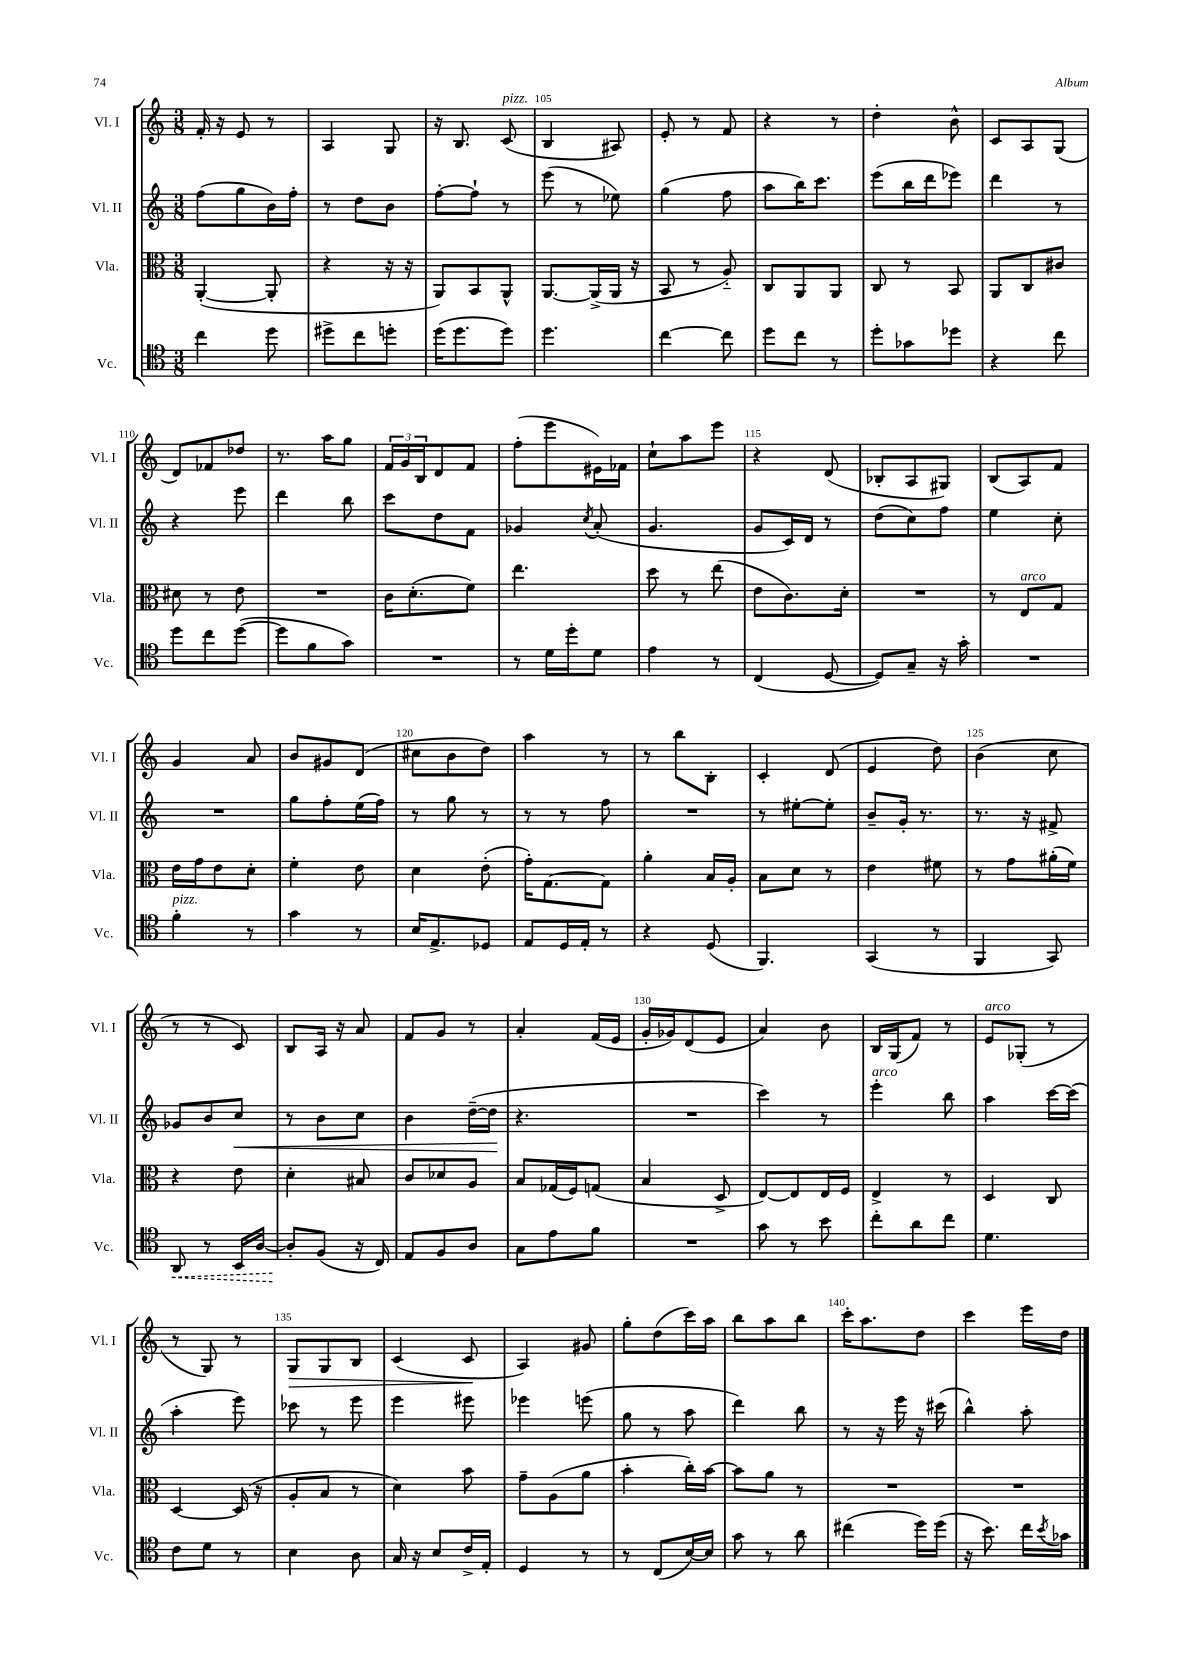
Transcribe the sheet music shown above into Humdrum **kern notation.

**kern	**kern	**kern	**kern
*staff4	*staff3	*staff2	*staff1
*clefC4	*clefC3	*clefG2	*clefG2
*k[]	*k[]	*k[]	*k[]
*M3/8	*M3/8	*M3/8	*M3/8
4cc	([4AA'	(8ff	16f'
.	.	.	16r
.	.	8gg	8e
8dd	8AA']	16b)	8r
.	.	16ff'	.
=	=	=	=
8dd#^	4r	8r	4A
8cc	.	8dd	.
8dd'	16r	8b	8G
.	16r	.	.
=	=	=	=
(16dd	8AA)	[8ff'	16r
8.dd	.	.	8.B
.	8BB	8ff`]	.
8dd)	8AA^^	8r	(8c
=	=	=	=
4.dd	[8.AA	(8eee	4B
.	.	8r	.
.	(16AA^]	.	.
.	16AA	8ee-)	8A#)
.	16r	.	.
=	=	=	=
[4cc	8BB	(4gg	8e'
.	8r	.	8r
8cc]	8A'~)	8ff	8f
=	=	=	=
8dd	8C	8aa	4r
8cc	8AA	16bb)	.
.	.	8.ccc	.
8r	8AA	.	8r
=	=	=	=
8dd'	8C	(8eee	4dd'
8g-	8r	16bb	.
.	.	16ddd	.
8dd-	8BB	8eee-)	8b^^
=	=	=	=
4r	8AA	4ddd	8c
.	8C	.	8A
8cc	8c#	8r	(8G
=	=	=	=
8dd	8d#	4r	8d)
8cc	8r	.	8f-
([8dd	8e	8eee	8dd-
=	=	=	=
8dd]	4.r	4ddd	8.r
8f	.	.	.
.	.	.	16aa
8g)	.	8bb	8gg
=	=	=	=
4.r	16c	8ccc	24f
.	.	.	24g
.	(8.d'	.	.
.	.	.	24B
.	.	8dd	8d
.	8f)	8f	8f
=	=	=	=
8r	4.ee	4g-	(8ff'
16d	.	.	8eee
16dd'	.	.	.
.	.	8qcc	.
8d	.	(8a'	16e#)
.	.	.	16f-
=	=	=	=
4e	8dd	4.g	8cc`
.	8r	.	8aa
8r	(8ee	.	8eee
=	=	=	=
(4C	8e	8g	4r
.	8.c)	16c)	.
.	.	16d	.
[8D	.	8r	(8d
.	16d'	.	.
=	=	=	=
8D])	4.r	(8dd	8B-'
8G~	.	8cc)	8A
16r	.	8ff	8G#)
16g'	.	.	.
=	=	=	=
4.r	8r	4ee	(8B
.	8E	.	8A)
.	8G	8cc'	8f
=	=	=	=
4f'	16e	4.r	4g
.	16g	.	.
.	8e	.	.
8r	8d'	.	8a
=	=	=	=
4g	4f'	8gg	8b
.	.	8ff'	8g#
8r	8e	(16ee	(8d
.	.	16ff)	.
=	=	=	=
16B	4d	8r	8cc#
8.E^	.	.	.
.	.	8gg	8b
8D-	(8e'	8r	8dd)
=	=	=	=
8E	16g')	8r	4aa
.	[8.G	.	.
16D	.	8r	.
16E'	.	.	.
8r	8G]	8ff	8r
=	=	=	=
4r	4a'	4.r	8r
.	.	.	8bb
(8D	16B	.	8B'
.	16A'	.	.
=	=	=	=
4.FF)	8B	8r	4c'
.	8d	[8ee#'	.
.	8r	8ee#']	(8d
=	=	=	=
(4GG	4e	8b~	4e
.	.	16g'	.
.	.	8.r	.
8r	8f#	.	8dd)
=	=	=	=
4FF	8r	8.r	(4b
.	8g	.	.
.	.	16r	.
8GG)	(16a#'	8f#^	8cc
.	16f)	.	.
=	=	=	=
8AA	4r	8g-	8r
8r	.	8b	8r
16BB	8e	8cc	8c)
[16A	.	.	.
=	=	=	=
8A']	4d'	8r	8B
(8F	.	8b	16A
.	.	.	16r
16r	8B#	8cc	8a
16C)	.	.	.
=	=	=	=
8E	8c	4b	8f
8F	8d-	.	8g
8A	8A	([16dd~	8r
.	.	16dd]	.
=	=	=	=
8G	8B	4.r	4a'
8e	(16G-	.	.
.	16F)	.	.
8f	(8G	.	(16f
.	.	.	16e
=	=	=	=
4.r	4B	4.r	16g'
.	.	.	16g-)
.	.	.	(8d
.	8D^	.	8e
=	=	=	=
8g	[8E)	4ccc)	4a)
8r	8E]	.	.
8b	16E	8r	8b
.	16F	.	.
=	=	=	=
8cc'	4E^	4eee'	16B
.	.	.	(16G
8a	.	.	8f)
8cc	8r	8bb	8r
=	=	=	=
4.d	4D	4aa	8e
.	.	.	(8G-'
.	8C	[16ccc	8r
.	.	(16ccc]	.
=	=	=	=
8c	[4D	4aa'	8r
8d	.	.	8G)
8r	(16D]	8eee)	8r
.	16r	.	.
=	=	=	=
4B	8A'	8ccc-	8G
.	8B	8r	8G
8A	8r	8eee	8B
=	=	=	=
16G	4d)	4eee	(4c
16r	.	.	.
8B	.	.	.
16c^	8b	8eee#	8c
16E'	.	.	.
=	=	=	=
4D	8g~	4eee-	4A)
.	(8A	.	.
8r	8a	(8eee	8g#
=	=	=	=
8r	4b'	8gg	8gg'
(8C	.	8r	(8dd
[16B)	16cc')	8aa	16ccc)
16B]	[16b	.	16aa
=	=	=	=
8g	8b]	4ddd)	8bb
8r	8a	.	8aa
8a	8r	8bb	8bb
=	=	=	=
(4cc#	4.r	8r	16ccc'
.	.	.	8.aa
.	.	16r	.
.	.	16eee	.
16dd)	.	16r	8dd
(16dd	.	(16ccc#	.
=	=	=	=
16r	4.r	4bb^^)	4ccc
8.b)	.	.	.
16cc	.	8aa'	16eee
8qb	.	.	.
16g-	.	.	16dd
==	==	==	==
*-	*-	*-	*-
